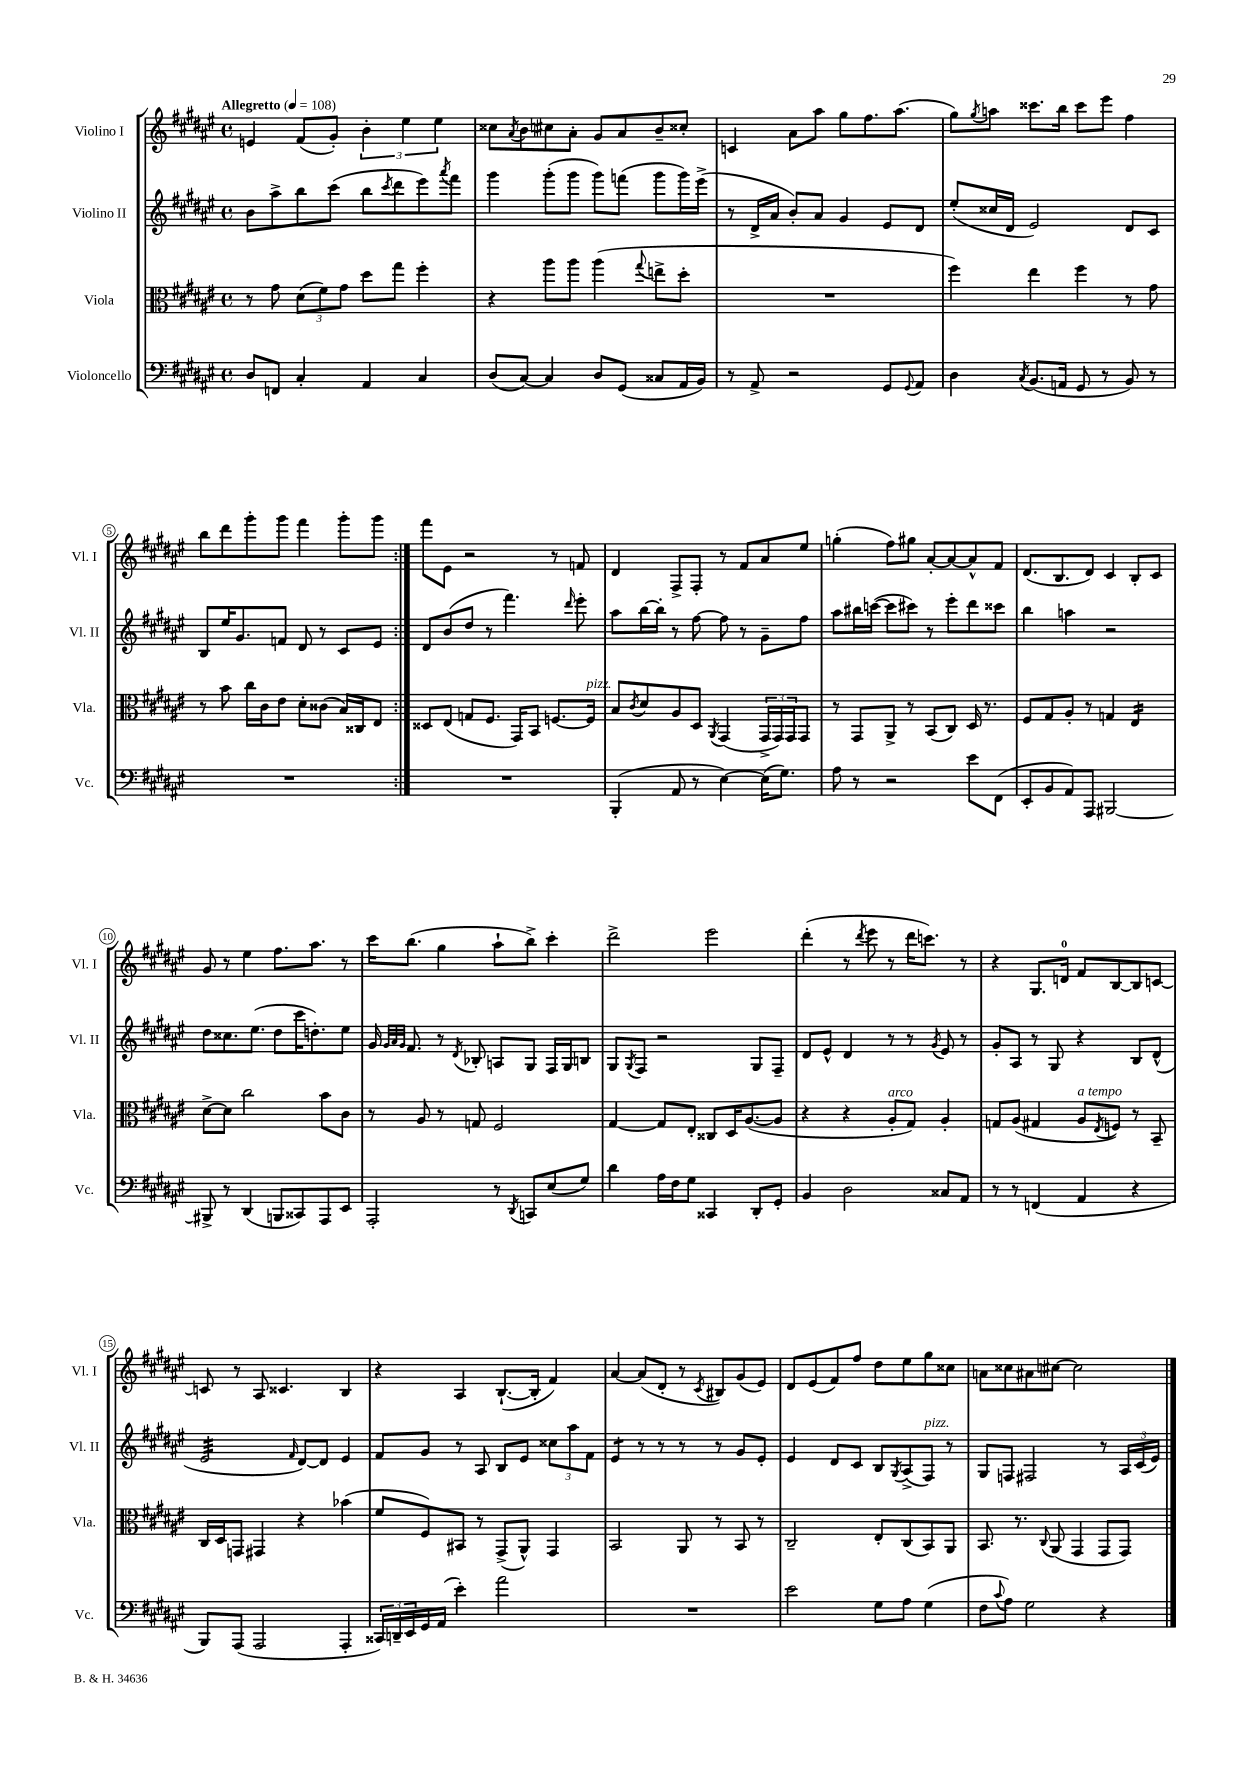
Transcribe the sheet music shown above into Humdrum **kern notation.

**kern	**kern	**kern	**kern
*staff4	*staff3	*staff2	*staff1
*clefF4	*clefC3	*clefG2	*clefG2
*k[f#c#g#d#a#e#]	*k[f#c#g#d#a#e#]	*k[f#c#g#d#a#e#]	*k[f#c#g#d#a#e#]
*M4/4	*M4/4	*M4/4	*M4/4
*met(c)	*met(c)	*met(c)	*met(c)
*MM108	*MM108	*MM108	*MM108
8D#	8r	8b	4e
8FF	8g#	8aa#^	.
4C#'	(12d#	8bb	(8f#
.	12f#)	.	.
.	.	(8ccc#	8g#')
.	12g#	.	.
4AA#	8dd#	8bb	6b'
.	.	8qccc#	.
.	8gg#	8ddd#	.
.	.	.	6ee#
4C#	4ff#'	8eee#)	.
.	.	.	6ee#
.	.	8qaaa#	.
.	.	8fff#	.
=	=	=	=
(8D#	4r	4ggg#	8cc##
.	.	.	8qa#
[8C#)	.	.	8b
4C#]	8aa#	(8ggg#'	8cc#
.	8aa#	8ggg#	8a#'
8D#	(4aa#	8ggg#)	8g#
(8GG#	.	(8fff	8a#
.	8qqgg#	.	.
8C##	8ee^	8ggg#	8b~
16AA#	8dd#'	16ggg#)	8cc##'
16BB)	.	(16eee#^	.
=	=	=	=
8r	1r	8r	4c
8AA#^	.	16d#^	.
.	.	16a#	.
2r	.	8b')	8a#
.	.	8a#	8aa#
.	.	4g#	8gg#
.	.	.	8.ff#
8GG#	.	8e#	.
.	.	.	(8.aa#
8qqGG#	.	.	.
8AA#	.	8d#	.
=	=	=	=
4D#	4ff#)	(8ee#'	8gg#)
.	.	.	8qgg#
.	.	16cc##	8aa
.	.	16d#	.
8qC#	.	.	.
(8.BB	4ee#	2e#)	8.ccc##
16AA	.	.	16bb
8GG#	4ff#	.	8ccc##
8r	.	.	8eee#
8BB)	8r	8d#	4ff#
8r	8g#	8c#	.
=	=	=	=
1r	8r	8B	8bb
.	8b	16ee#	8ddd#
.	.	8.g#	.
.	16cc#	.	8ggg#'
.	16c#	.	.
.	8e#	8f	8ggg#
.	8d#'	8d#	4fff#
.	(8c##	8r	.
.	16B)	8c#	8ggg#'
.	16C##	.	.
.	8E#	8e#	8ggg#
=:|!	=:|!	=:|!	=:|!
1r	8D##	8d#	8fff#
.	(8E#	(8b	8e#
.	8G	8dd#	2r
.	8.F#	8r	.
.	.	4.fff#)	.
.	16GG#)	.	.
.	8BB	.	.
.	[8.F	.	8r
.	.	16qqddd#	.
.	.	8eee#'	8f
.	16F]	.	.
=	=	=	=
(4BBB'	8B	8aa#	4d#
.	8qc#	.	.
.	8d#	[16bb	.
.	.	16bb']	.
8AA#	8A#	8r	8F#^
8r	8D#	[8ff#	8F#'
.	8qAA#	.	.
[4E#)	(4GG#	8ff#]	8r
.	.	8r	8f#
(16E#]	24GG#^	8g#~	8a#
.	24GG#)	.	.
8.G#)	.	.	.
.	24GG#	.	.
.	8GG#	8ff#	8ee#
=	=	=	=
8A#	8r	8aa#	(4gg'
8r	8GG#	16bb#	.
.	.	([16ccc	.
2r	8AA#^	8ccc]	8ff#)
.	8r	8ccc#)	8gg#
.	(8BB	8r	[8a#'
.	8C#)	8eee#'	8a#_
8e#	16D#	8ddd#	8a#^^]
.	8.r	.	.
(8FF#	.	8ccc##	8f#
=	=	=	=
8EE#'	8F#	4bb	(8.d#
8BB	8G#	.	.
.	.	.	8.B
8AA#)	8A#'	4aa	.
8AAA#	8r	.	8d#)
[2BBB#	4G	2r	4c#
.	4E#	.	8B'
.	.	.	8c#
=	=	=	=
8BBB#^]	[8d#^	8dd#	8g#
8r	8d#]	8.cc##	8r
(4DD#	2cc#	.	4ee#
.	.	(8.ee#	.
8BBB	.	8dd#	8.ff#
8CC##)	.	16ccc#	.
.	.	8.dd')	8.aa#
8AAA#	8b	.	.
8EE#	8c#	8ee#	8r
=	=	=	=
2AAA#'	8r	16g#	16ccc#
.	.	32qqg#	.
.	.	32qqa#	.
.	.	32qqg#	.
.	.	8.f#	(8.bb
.	8A#	.	.
.	8r	8r	4gg#
.	.	8qd#	.
.	8G	8B-'	.
8r	2F#	8A	8aa#`
8qDD#	.	.	.
8CC	.	8G#	8bb^)
(8E#	.	16F#	4ccc#'
.	.	16G#	.
8G#)	.	8B	.
=	=	=	=
4d#	[4G#	8G#	2ddd#^
.	.	8qG#	.
.	.	8F#	.
16A#	8G#]	2r	.
16F#	.	.	.
8G#	8E#'	.	.
4CC##	8C##	.	2eee#
.	16D#	.	.
.	([8.A#	.	.
8DD#'	.	8G#	.
8GG#'	8A#]	8F#~	.
=	=	=	=
4BB	4r	8d#	(4ddd#'
.	.	8e#^^	.
2D#	4r	4d#	8r
.	.	.	8qddd#
.	.	.	8eee#
.	8A#'	8r	8r
.	8G#)	8r	16ddd#
.	.	.	8.ccc)
.	.	8qg#	.
8C##	4A#'	8e#	.
8AA#	.	8r	8r
=	=	=	=
8r	8G	8g#'	4r
8r	(8A#	8A#	.
(4FF	4G#	8r	8.G#
.	.	8G#	.
.	.	.	16d
4AA#	8A#	4r	8f#
.	8qE#	.	.
.	8F)	.	[8B
4r	8r	8B	8B]
.	8BB~	(8d#^^	[8c
=	=	=	=
8BBB)	16C#	2e#	8c]
.	16D#	.	.
(8AAA#	8GG	.	8r
2AAA#	4GG#	.	8A#
.	.	.	4.c##
.	.	16qqf#	.
.	4r	[8d#)	.
.	.	8d#]	.
4AAA#'	(4b-	4e#	4B
=	=	=	=
24CC##)	8f#	8f#	4r
24DD~	.	.	.
24EE#	.	.	.
16GG#	8F#)	8g#	.
(16AA#	.	.	.
4e#')	8BB#	8r	4A#
.	8r	8A#	.
2a#	(8GG#^	8B	([8.B`
.	8AA#^^)	8e#	.
.	.	.	16B']
.	4GG#	12cc##	4f#)
.	.	12aa#	.
.	.	12f#	.
=	=	=	=
1r	2BB	4e#	[4a#
.	.	8r	(8a#]
.	.	8r	8d#'
.	8AA#	8r	8r
.	.	.	8qc#
.	8r	8r	8B#)
.	8BB	8g#	(8g#
.	8r	8e#'	8e#)
=	=	=	=
2e#	2C#~	4e#	8d#
.	.	.	(8e#
.	.	8d#	8f#)
.	.	8c#	8ff#
8G#	8E#'	8B	8dd#
.	.	8qG#	.
8A#	(8C#	(8A#^	8ee#
(4G#	8BB)	8F#)	8gg#
.	8AA#	8r	8cc##
=	=	=	=
8F#	8.BB	8G#	8a
8qqc#	.	.	.
8A#)	.	8F	8cc##
.	8.r	.	.
2G#	.	2F#	8a#
.	8qqC#	.	.
.	(8AA#	.	[8cc#
.	4GG#	.	2cc#]
4r	8GG#	8r	.
.	8GG#)	24A#	.
.	.	(24c#	.
.	.	24e#)	.
==	==	==	==
*-	*-	*-	*-
